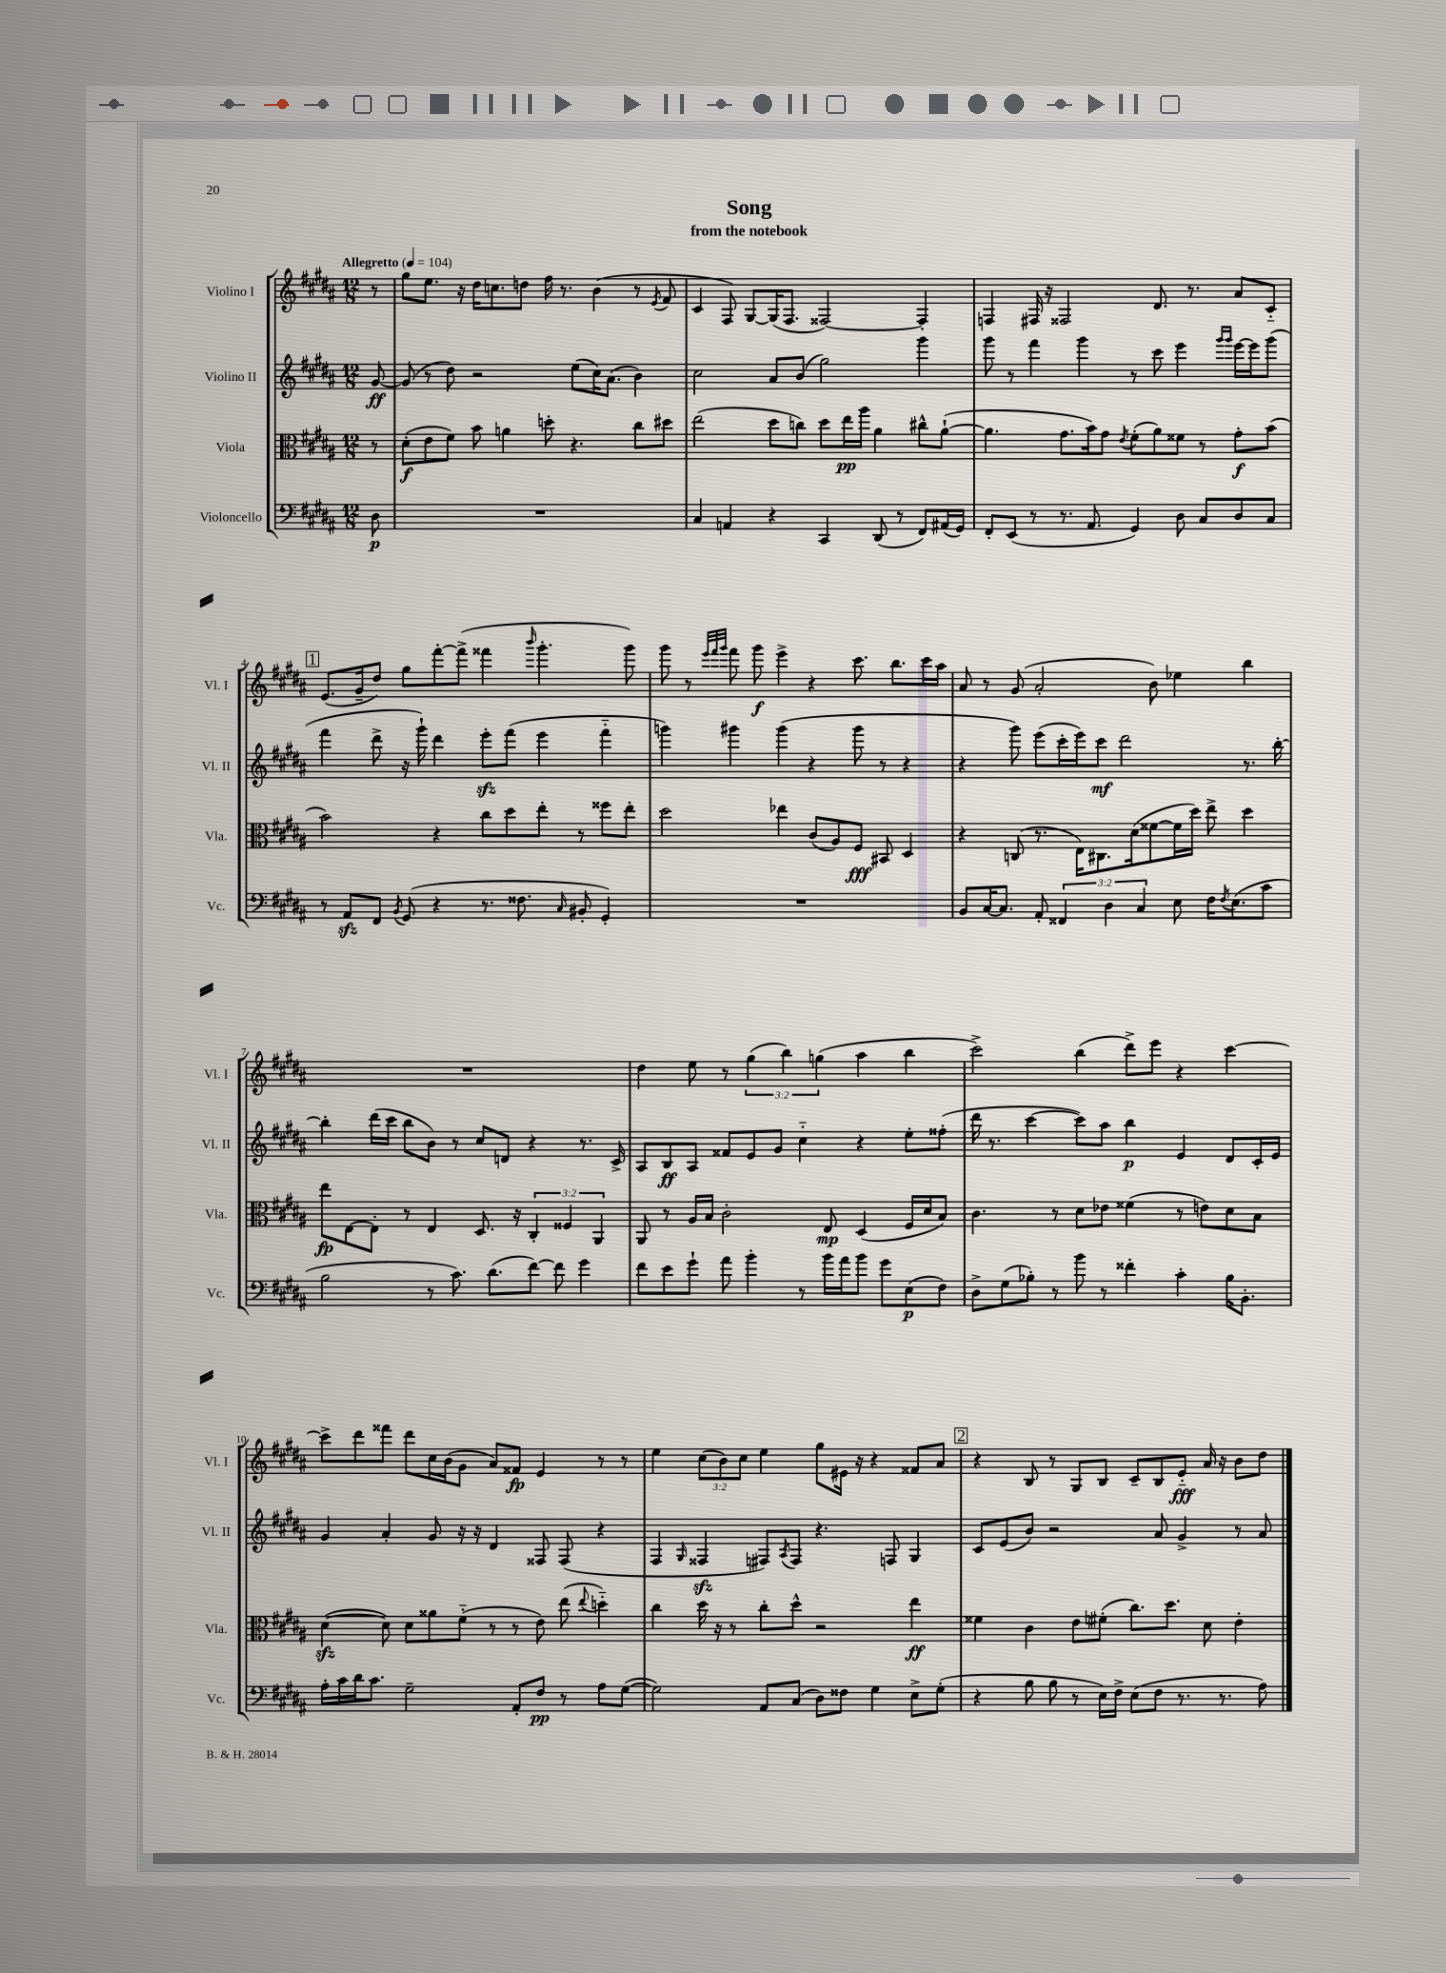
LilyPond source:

\header { title = "Song" subtitle = "from the notebook" }
<<
\new StaffGroup <<
\new Staff = "s0" \with { instrumentName = "Violino I" shortInstrumentName = "Vl. I" } {
    \clef treble \key b \major \numericTimeSignature \time 12/8 \override Staff.TupletNumber.text = #tuplet-number::calc-fraction-text \partial 8 \tempo "Allegretto" 4 = 104
    r8 |
    gis''8 e''8. r16 dis''16 c''8. d''8 fis''16 r8. b'4( r8 \acciaccatura { e'8 } fis'8 |
    cis'4 fis8) gis8~ gis16( fis8. fisis2~) fisis4-. |
    f4 fis16 r16 fisis2 dis'8. r8. ais'8 cis'8-_ |
    \mark \markup { \box "1" } e'8.( gis'16-- dis''8) gis''8 fis'''8~-. fis'''8->( fisis'''4 \grace { b'''16 } gis'''4.-. gis'''8) |
    gis'''8 r8 \grace { e'''32 fis'''32 gis'''32 } fis'''8 gis'''8\f e'''4-> r4 cis'''8. b''8. cis'''16 ais''16 |
    ais'8 r8 gis'8( ais'2-. b'8) ees''4 b''4 |
    R1. |
    dis''4 e''8 r8 \tuplet 3/2 { gis''4( b''4) g''4( } ais''4 b''4 |
    cis'''2->) b''4( dis'''8->) e'''8 r4 cis'''4~ |
    cis'''8-> dis'''8 fisis'''8 dis'''8 cis''16 b'16( gis'8 ais'8) fisis'8\fp e'4 r8 r8 |
    e''4 \tuplet 3/2 { cis''8( b'8) cis''8 } e''4 gis''8 eis'16 r16 r4 fisis'8 ais'8 |
    \mark \markup { \box "2" } r4 b8 r8 gis8 b8 cis'8-- b8 e'8-_\fff ais'16 r16 b'8 dis''8 \bar "|." |
}
\new Staff = "s1" \with { instrumentName = "Violino II" shortInstrumentName = "Vl. II" } {
    \clef treble \key b \major \numericTimeSignature \time 12/8 \partial 8
    gis'8~\ff |
    gis'8( r8 dis''8) r2 e''8( cis''16) ais'8.( b'4) |
    cis''2 ais'8 b'8( gis''2) gis'''4 |
    gis'''8 r8 fis'''4 gis'''4 r8 cis'''8 e'''4 \grace { gis'''16 gis'''16 } e'''16~ e'''16 gis'''8( |
    \mark \markup { \box "1" } fis'''4 dis'''8-> r16 gis'''16-!) dis'''4 e'''8-.\sfz fis'''8( e'''4 fis'''4-_ |
    g'''4) gis'''4 gis'''4( r4 gis'''8 r8 r4 |
    r4 gis'''8) e'''8( cis'''16-. e'''16) cis'''8\mf dis'''2 r8. b''16~-. |
    b''4-. dis'''16( cis'''16 b''8 b'8) r8 cis''8 d'8 r4 r8. cis'16-> |
    ais8 b8\ff ais8 fisis'8 e'8 gis'8 cis''4-_ r4 e''8-. fisis''8-.( |
    dis'''16 r8. cis'''4~ cis'''8) ais''8 b''4\p e'4 dis'8 cis'16-. e'16 |
    gis'4 ais'4-. gis'8 r16 r16 dis'4 fisis8 fisis8( r4 |
    fis4 \grace { gis16 } fisis4\sfz fis8) \acciaccatura { ais8 } fis8 r4. f8 gis4 |
    \mark \markup { \box "2" } cis'8 e'8( b'8) r2 ais'8 gis'4-> r8 ais'8 \bar "|." |
}
\new Staff = "s2" \with { instrumentName = "Viola" shortInstrumentName = "Vla." } {
    \clef alto \key b \major \numericTimeSignature \time 12/8 \override Staff.TupletNumber.text = #tuplet-number::calc-fraction-text \partial 8
    r8 |
    dis'8-.\f( e'8 fis'8) b'8 a'4 d''8-. r4. cis''8 dis''8 |
    e''2( dis''8 c''8) dis''8 e''16\pp ais''16 ais'4 cis''8-^ ais'8~-!( |
    ais'4. gis'8. b'16) gis'8 \acciaccatura { e'8 } fis'8-.( ais'8) fisis'8 r8 gis'8-.\f b'8( |
    \mark \markup { \box "1" } b'2) r4 cis''8 dis''8 e''8-. r8 fisis''8 e''8-. |
    dis''2 ees''4 cis'8( ais8) fis8\fff bis,8 dis4 |
    r4 c8( r8. e16) cis8. dis'16( fisis'8~ fisis'16 dis''16) e''8-> dis''4 |
    e''8\fp e8~ e8-. r8 e4 dis8. r16 \tuplet 3/2 { cis4-. fisis4 ais,4 } |
    ais,8 r8 ais16 b16 cis'2-. e8\mp dis4( fis16 dis'16 b8) |
    cis'4. r8 dis'8 ees'8 fisis'4( r8 e'8) dis'8 b8 |
    dis'4~\sfz( dis'8) dis'8 aisis'8 fis'8-_( r8 r8 e'8) e''8( \appoggiatura { e''8 } d''4-_) |
    cis''4 dis''16 r16 r8 cis''8-. dis''8-^ r2 e''4\ff |
    \mark \markup { \box "2" } fisis'4 cis'4 e'8 fis'8-.( cis''8.) dis''8. dis'8 e'4-. \bar "|." |
}
\new Staff = "s3" \with { instrumentName = "Violoncello" shortInstrumentName = "Vc." } {
    \clef bass \key b \major \numericTimeSignature \time 12/8 \override Staff.TupletNumber.text = #tuplet-number::calc-fraction-text \partial 8
    dis8\p |
    R1. |
    cis4 a,4 r4 cis,4 dis,8( r8 fis,8) ais,16( gis,16) |
    fis,8-. e,8( r8 r8. ais,8. gis,4) dis8 cis8 dis8 cis8 |
    \mark \markup { \box "1" } r8 ais,8\sfz fis,8 \acciaccatura { b,8 } gis,8( r4 r8. fisis8. \grace { cis16 } bis,8-. gis,4-.) |
    R1. |
    b,8 cis16~ cis8. ais,8-. \tuplet 3/2 { fisis,4 dis4 cis4 } e8 fis16 \acciaccatura { fis8 } e8.( cis'8 |
    b2 r8 cis'8.) dis'8.( fis'8~) fis'8 gis'4 |
    fis'8 e'8 gis'8-! ais'8 b'4-. r8 b'16 ais'16 b'8 gis'8 e8\p( fis8) |
    dis8-> gis8( bes8-.) r8 b'8 r8 fisis'4-. cis'4-. bes16 b,8.-. |
    ais16-. cis'16 dis'16 cis'8. gis2-- ais,8-. fis8\pp r8 ais8 gis8~( |
    gis2) ais,8 cis8( dis8) fisis8 gis4 e8-> gis8-.( |
    \mark \markup { \box "2" } r4 b8 b8 r8 e16) fis16-> e8( fis8 r8. r8. ais8) \bar "|." |
}
>>
>>
